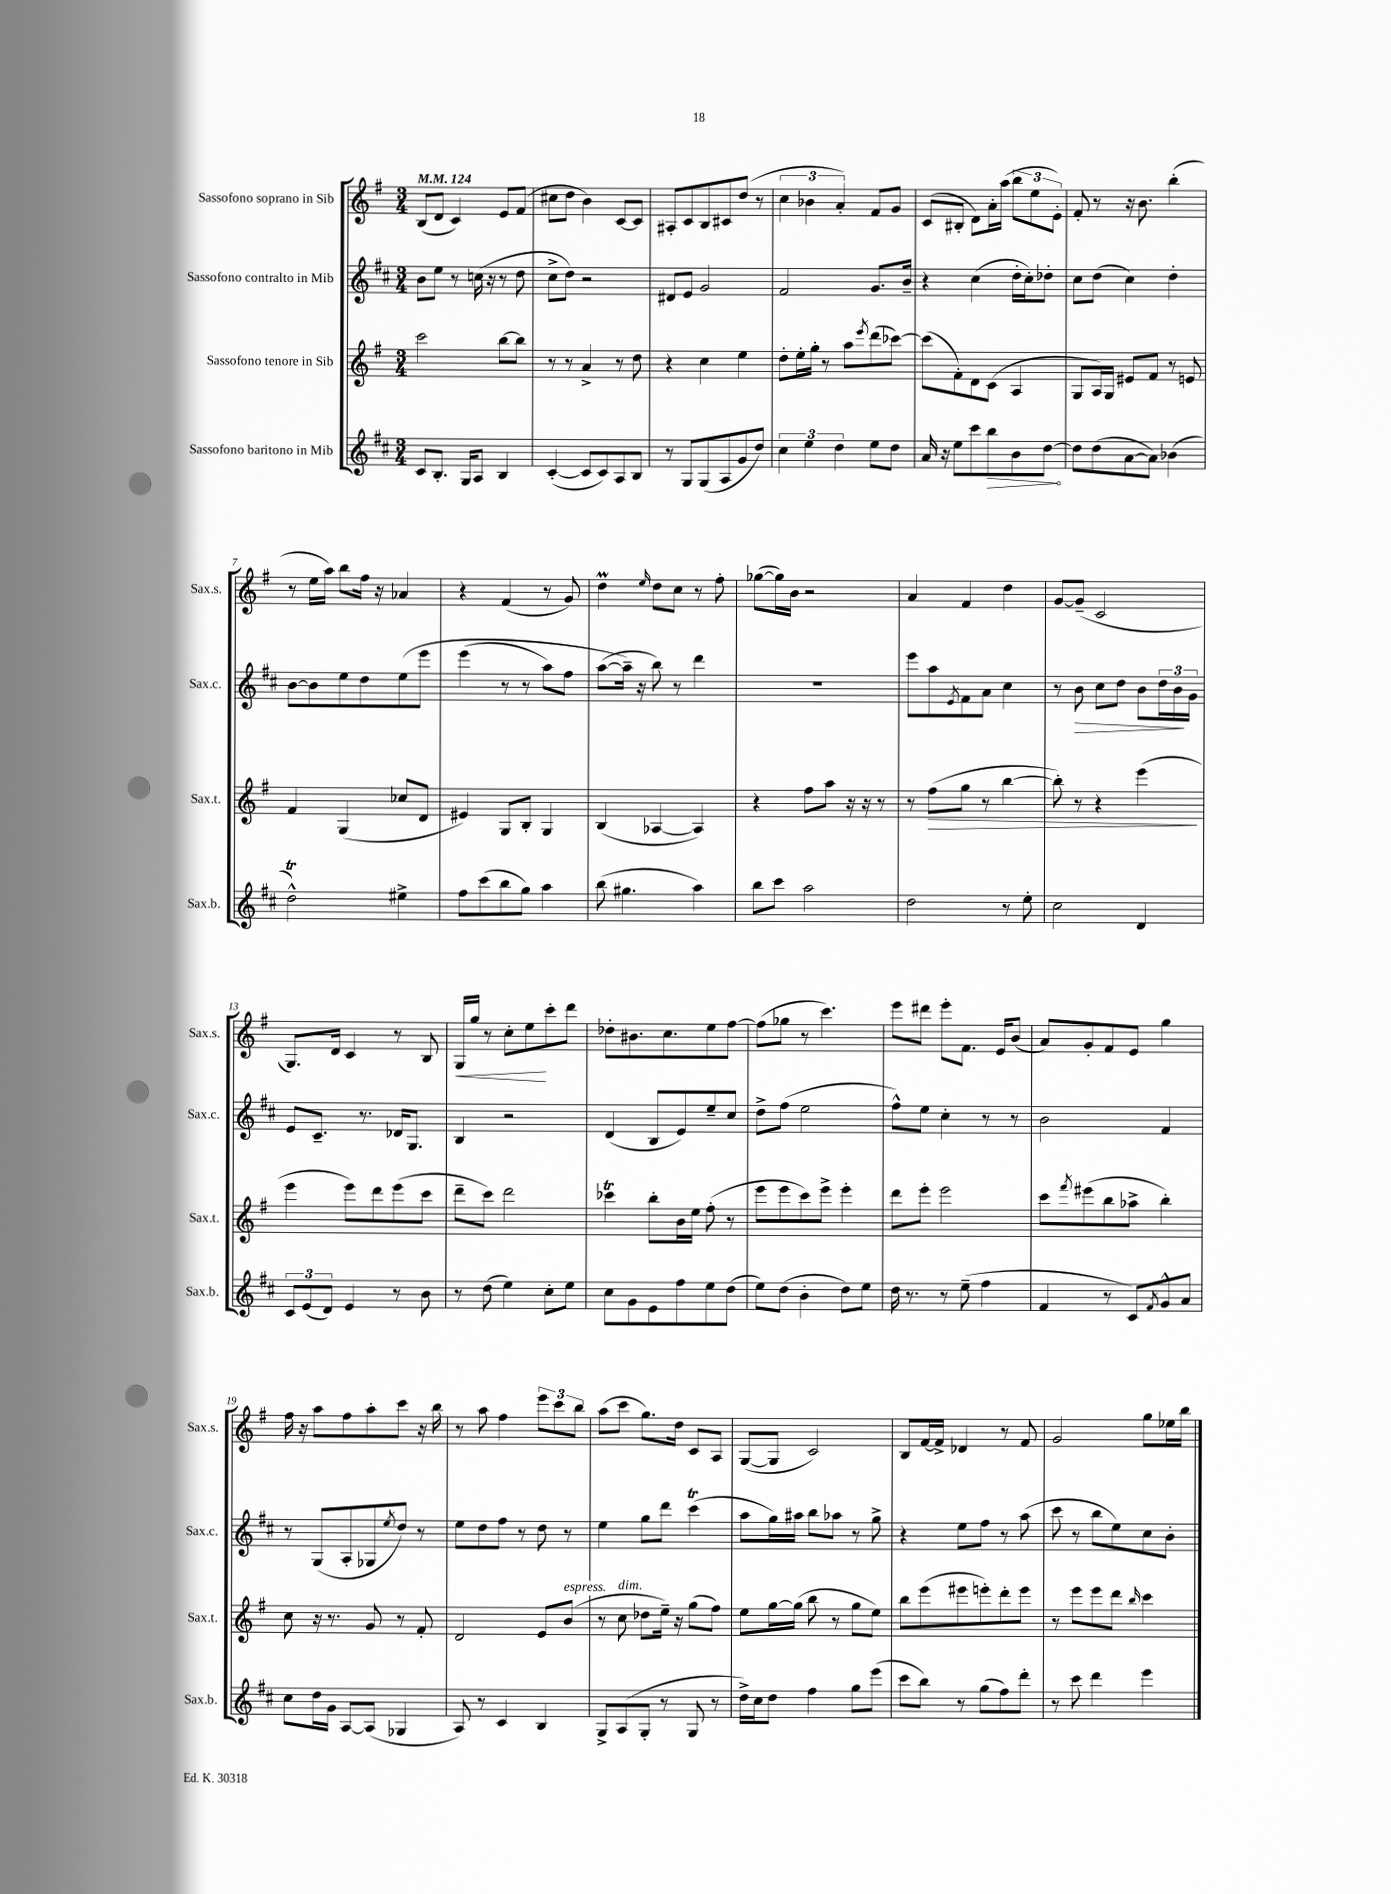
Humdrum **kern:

**kern	**kern	**kern	**kern
*staff4	*staff3	*staff2	*staff1
*clefG2	*clefG2	*clefG2	*clefG2
*k[f#c#]	*k[f#]	*k[f#c#]	*k[f#]
*M3/4	*M3/4	*M3/4	*M3/4
*MM124	*MM124	*MM124	*MM124
8c#	2ccc	8b	(8B
8.B'	.	8ee	8d
.	.	8r	4c)
16G	.	.	.
8A	.	(16cc	.
.	.	16r	.
4B	[8bb	8r	8e
.	8bb]	8dd	(8f#
=	=	=	=
([4c#'	8r	8cc#^	8cc#
.	8r	8dd)	8dd
8c#]	4a^	2r	4b)
8c#)	.	.	.
8A	8r	.	[8c
8B	8dd	.	8c]
=	=	=	=
8r	4r	8d#	8A#'
8G	.	8e	8c
(8G	4cc	2g	8B
8A	.	.	8c#
8g	4ee	.	(8dd
8dd)	.	.	8r
=	=	=	=
6cc#	8dd'	2f#	6cc
.	16ee'	.	.
6ee	.	.	6b-
.	16gg'	.	.
.	8r	.	.
6dd	.	.	6a')
.	8aa	.	.
.	8qeee	.	.
8ee	(8ddd	8.g	8f#
8dd	[8ccc-)	.	8g
.	.	16b~	.
=	=	=	=
16a	(8ccc-]	4r	(8c
16r	.	.	.
8ee	8f#')	.	8B#'
8ccc#	8d	(4cc#	8d)
8bb	(8c	.	16a'
.	.	.	(16aa
8b	4A	16dd'	12bb
.	.	16cc#')	.
.	.	.	12ee
[8dd	.	8dd-'	.
.	.	.	12e')
=	=	=	=
8dd]	8G	8cc#	8f#'
(8dd	16A)	(8dd	8r
.	16G	.	.
[8a	8e#	4cc#)	16r
.	.	.	8.b
8a])	8f#	.	.
(4b-	8r	4dd'	(4bb'
.	8e	.	.
=	=	=	=
2dd^^)	4f#	[8b	8r
.	.	8b]	16ee
.	.	.	16aa)
.	(4G	8ee	8bb
.	.	8dd	16ff#
.	.	.	16r
4ee#^	8cc-	&(8ee	4a-
.	8d	8eee	.
=	=	=	=
8ff#	4e#)	(4eee	4r
(8ccc#	.	.	.
8bb	8G	8r	(4f#
8gg)	8B'	8r	.
4aa	4G	8aa)	8r
.	.	8ff#	8g)
=	=	=	=
(8bb	(4B	([8aa	4dd
4.gg#	.	16aa~]&)	.
.	.	16r	.
.	.	.	16qqee
.	[4A-	8bb)	8dd
.	.	8r	8cc
4aa)	4A-])	4ddd	8r
.	.	.	8ff#'
=	=	=	=
8bb	4r	2.r	([8gg-
8ccc#	.	.	16gg-])
.	.	.	16b
2aa	8ff#	.	2r
.	8aa	.	.
.	16r	.	.
.	16r	.	.
.	8r	.	.
=	=	=	=
2dd	8r	8eee	4a
.	(8ff#	8aa	.
.	.	8qe	.
.	8gg	8f#	4f#
.	8r	8a	.
8r	[4bb	4cc#	4dd
8ee'	.	.	.
=	=	=	=
2cc#	8bb'])	8r	[8g
.	8r	8b	(8g~]
.	4r	8cc#	2c
.	.	8dd	.
4d	(4eee	8b	.
.	.	24dd	.
.	.	24b	.
.	.	24g	.
=	=	=	=
12c#	4eee	8e	8.G)
(12e	.	.	.
.	.	8.c#~	.
12d)	.	.	.
.	.	.	16d
4e	8eee)	.	4c
.	.	8.r	.
.	8ddd	.	.
8r	(8eee	16d-	8r
.	.	8.G	.
8b	8ccc	.	8B
=	=	=	=
8r	8ddd~	4B	16G
.	.	.	16gg
(8dd	8ccc)	.	8r
4ee)	2ddd	2r	8cc'
.	.	.	8ee
8cc#'	.	.	8ccc'
8ee	.	.	8ddd
=	=	=	=
8cc#	4ccc-	(4d	8dd-'
8g	.	.	8.b#
8e	8bb'	8B	.
.	.	.	8.cc
8ff#	16b	8e)	.
.	16ee	.	.
8ee	(8ff#'	8ee~	8ee
(8dd	8r	8cc#	[8ff#
=	=	=	=
8ee)	8eee	8dd^	(8ff#]
(8dd	8eee	(8ff#	8gg-
4b'	8ccc)	2ee	8r
.	8eee^	.	4.ccc)
8dd)	4eee'	.	.
8ee	.	.	.
=	=	=	=
16dd	8ddd	8ff#^^)	8eee
8.r	.	.	.
.	8eee'	8ee	8ddd#
8r	2eee	4cc#'	8eee'
(8ee~	.	.	8.f#
4ff#	.	8r	.
.	.	.	16e
.	.	8r	(8b
=	=	=	=
4f#	8ccc	2b	8a)
.	8qfff#	.	.
.	(8eee#	.	8g'
8r	8bb	.	8f#
8c#)	8aa-^	.	8e
8qf#	.	.	.
8g^^	4bb')	4f#	4gg
8a	.	.	.
=	=	=	=
8cc#	8cc	8r	16ff#
.	.	.	16r
16dd	16r	(8G	8aa
16g	8.r	.	.
[8A	.	8A'	8ff#
(8A]	8g	8G-	8aa'
.	.	8qee	.
4G-	8r	8dd)	8ccc
.	8f#'	8r	16r
.	.	.	16bb
=	=	=	=
8A)	2d	8ee	8r
8r	.	8dd	8aa
4c#	.	8ff#	4ff#
.	.	8r	.
4B	8e	8dd	12eee
.	.	.	12ccc
.	(8b	8r	.
.	.	.	12bb
=	=	=	=
8G^	8r	4ee	(8aa
(8A	8cc	.	8ccc
8G'	8dd-	8gg	8.gg)
8r	16ee~)	8ddd	.
.	16r	.	16dd
8G	(8gg	(4ccc#	8c
8r	8ff#)	.	8A
=	=	=	=
16dd^)	8ee	8aa	([8G
16cc#	.	.	.
8dd	[16gg	16gg)	8G]
.	(16gg]	16aa#	.
4ff#	8bb	8bb	2c)
.	8r	8aa-	.
8gg	8gg	8r	.
(8eee	8ee)	8gg^	.
=	=	=	=
8ccc#	8bb	4r	8B
8bb)	(8eee	.	[16f#
.	.	.	16f#^]
8r	8eee#	8ee	4d-
(8gg	8eee')	8ff#	.
8ff#)	8ddd'	8r	8r
8ddd'	8eee	(8aa	8f#
=	=	=	=
8r	8r	8ccc#	2g
8ccc#	8eee	8r	.
4ddd	8eee	8bb	.
.	8ddd	8ee)	.
.	16qqbb	.	.
4eee	4ccc	8cc#	8gg
.	.	8b'	16ee-
.	.	.	16bb
==	==	==	==
*-	*-	*-	*-
